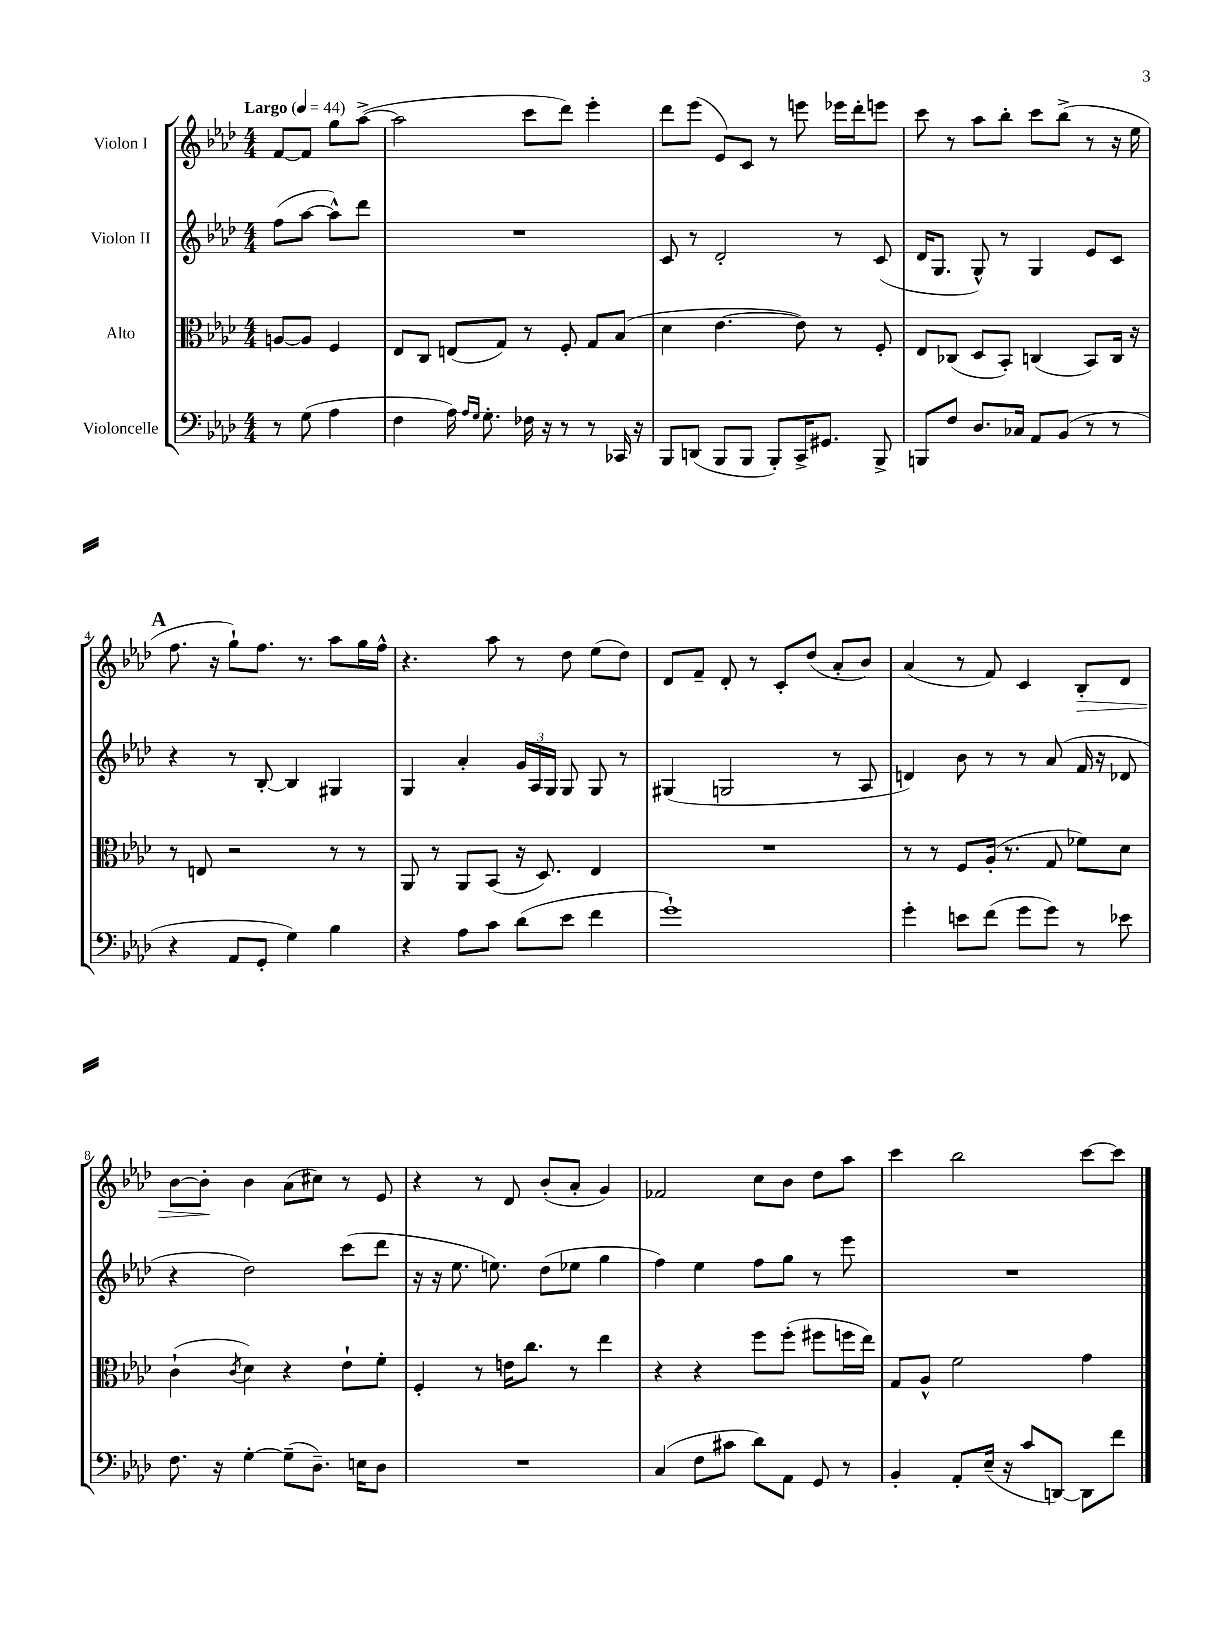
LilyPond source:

<<
\new StaffGroup <<
\new Staff = "s0" \with { instrumentName = "Violon I" } {
    \clef treble \key aes \major \numericTimeSignature \time 4/4 \partial 2 \tempo "Largo" 4 = 44
    \autoBeamOff f'8[~ f'8] g''8[ aes''8]~->( |
    aes''2 c'''8[ des'''8]) ees'''4-. |
    des'''8[ ees'''8]( ees'8[) c'8] r8 e'''8 ees'''16[ des'''16-. e'''8] |
    c'''8 r8 aes''8[ bes''8]-. c'''8[ bes''8]->( r8 r16 ees''16 |
    \mark \markup { \bold "A" } f''8. r16 g''8[-!) f''8.] r8. aes''8[ g''16 f''16]-^ |
    r4. aes''8 r8 des''8 ees''8[( des''8]) |
    des'8[ f'8]-- des'8-. r8 c'8[-. des''8]( aes'8[-. bes'8]) |
    aes'4( r8 f'8) c'4 bes8[-.\> des'8] |
    bes'8[~ bes'8]-.\! bes'4 aes'8[( cis''8]) r8 ees'8 |
    r4 r8 des'8 bes'8[-.( aes'8]-. g'4) |
    fes'2 c''8[ bes'8] des''8[ aes''8] |
    c'''4 bes''2 c'''8[~ c'''8] \bar "|." |
}
\new Staff = "s1" \with { instrumentName = "Violon II" } {
    \clef treble \key aes \major \numericTimeSignature \time 4/4 \partial 2
    \autoBeamOff f''8[( aes''8]~ aes''8[-^) des'''8] |
    R1 |
    c'8 r8 des'2-. r8 c'8( |
    des'16[ g8.] g8-^) r8 g4 ees'8[ c'8] |
    \mark \markup { \bold "A" } r4 r8 bes8~-. bes4 gis4 |
    g4 aes'4-. \tuplet 3/2 { g'16[ aes16 g16] } g8 g8 r8 |
    gis4( g2 r8 aes8 |
    d'4) bes'8 r8 r8 aes'8( f'16 r16 des'8 |
    r4 des''2) c'''8[( des'''8] |
    r16 r16 ees''8. e''8.) des''8[( ees''8] g''4 |
    f''4) ees''4 f''8[ g''8] r8 ees'''8 |
    R1 \bar "|." |
}
\new Staff = "s2" \with { instrumentName = "Alto" } {
    \clef alto \key aes \major \numericTimeSignature \time 4/4 \partial 2
    \autoBeamOff a8[~ a8] f4 |
    ees8[ c8] e8[( g8]) r8 f8-. g8[ bes8]( |
    des'4 ees'4.~ ees'8) r8 f8-. |
    ees8[ ces8]( des8[ bes,8]-.) c4( bes,8[) c16] r16 |
    \mark \markup { \bold "A" } r8 e8 r2 r8 r8 |
    aes,8 r8 aes,8[ bes,8]( r16 des8.) ees4 |
    R1 |
    r8 r8 f8[ aes16]-.( r8. g8 fes'8[) des'8] |
    c'4-!( \acciaccatura { c'8 } des'4) r4 ees'8[-! f'8]-. |
    f4-. r8 e'16[ c''8.] r8 ees''4 |
    r4 r4 f''8[ f''8]-.( fis''8[ f''16 ees''16]) |
    g8[ aes8]-^ f'2 g'4 \bar "|." |
}
\new Staff = "s3" \with { instrumentName = "Violoncelle" } {
    \clef bass \key aes \major \numericTimeSignature \time 4/4 \partial 2
    \autoBeamOff r8 g8( aes4 |
    f4 aes16) \grace { aes16[ g16] } g8.-. fes16 r16 r8 r8 ces,16 r16 |
    bes,,8[ d,8]( bes,,8[ bes,,8] bes,,8[-.) c,16-> gis,8.] bes,,8-> |
    b,,8[ f8] des8.[ ces16] aes,8[ bes,8]( r8 r8 |
    \mark \markup { \bold "A" } r4 aes,8[ g,8]-. g4) bes4 |
    r4 aes8[ c'8] des'8[( ees'8] f'4 |
    g'1-!) |
    g'4-. e'8[ f'8]( g'8[ g'8]) r8 ees'8 |
    f8. r16 g4~-. g8[--( des8.]--) e16[ des8] |
    R1 |
    c4( f8[ cis'8] des'8[) aes,8] g,8 r8 |
    bes,4-. aes,8[-. ees16]--( r16 c'8[ d,8]~) d,8[ f'8] \bar "|." |
}
>>
>>
